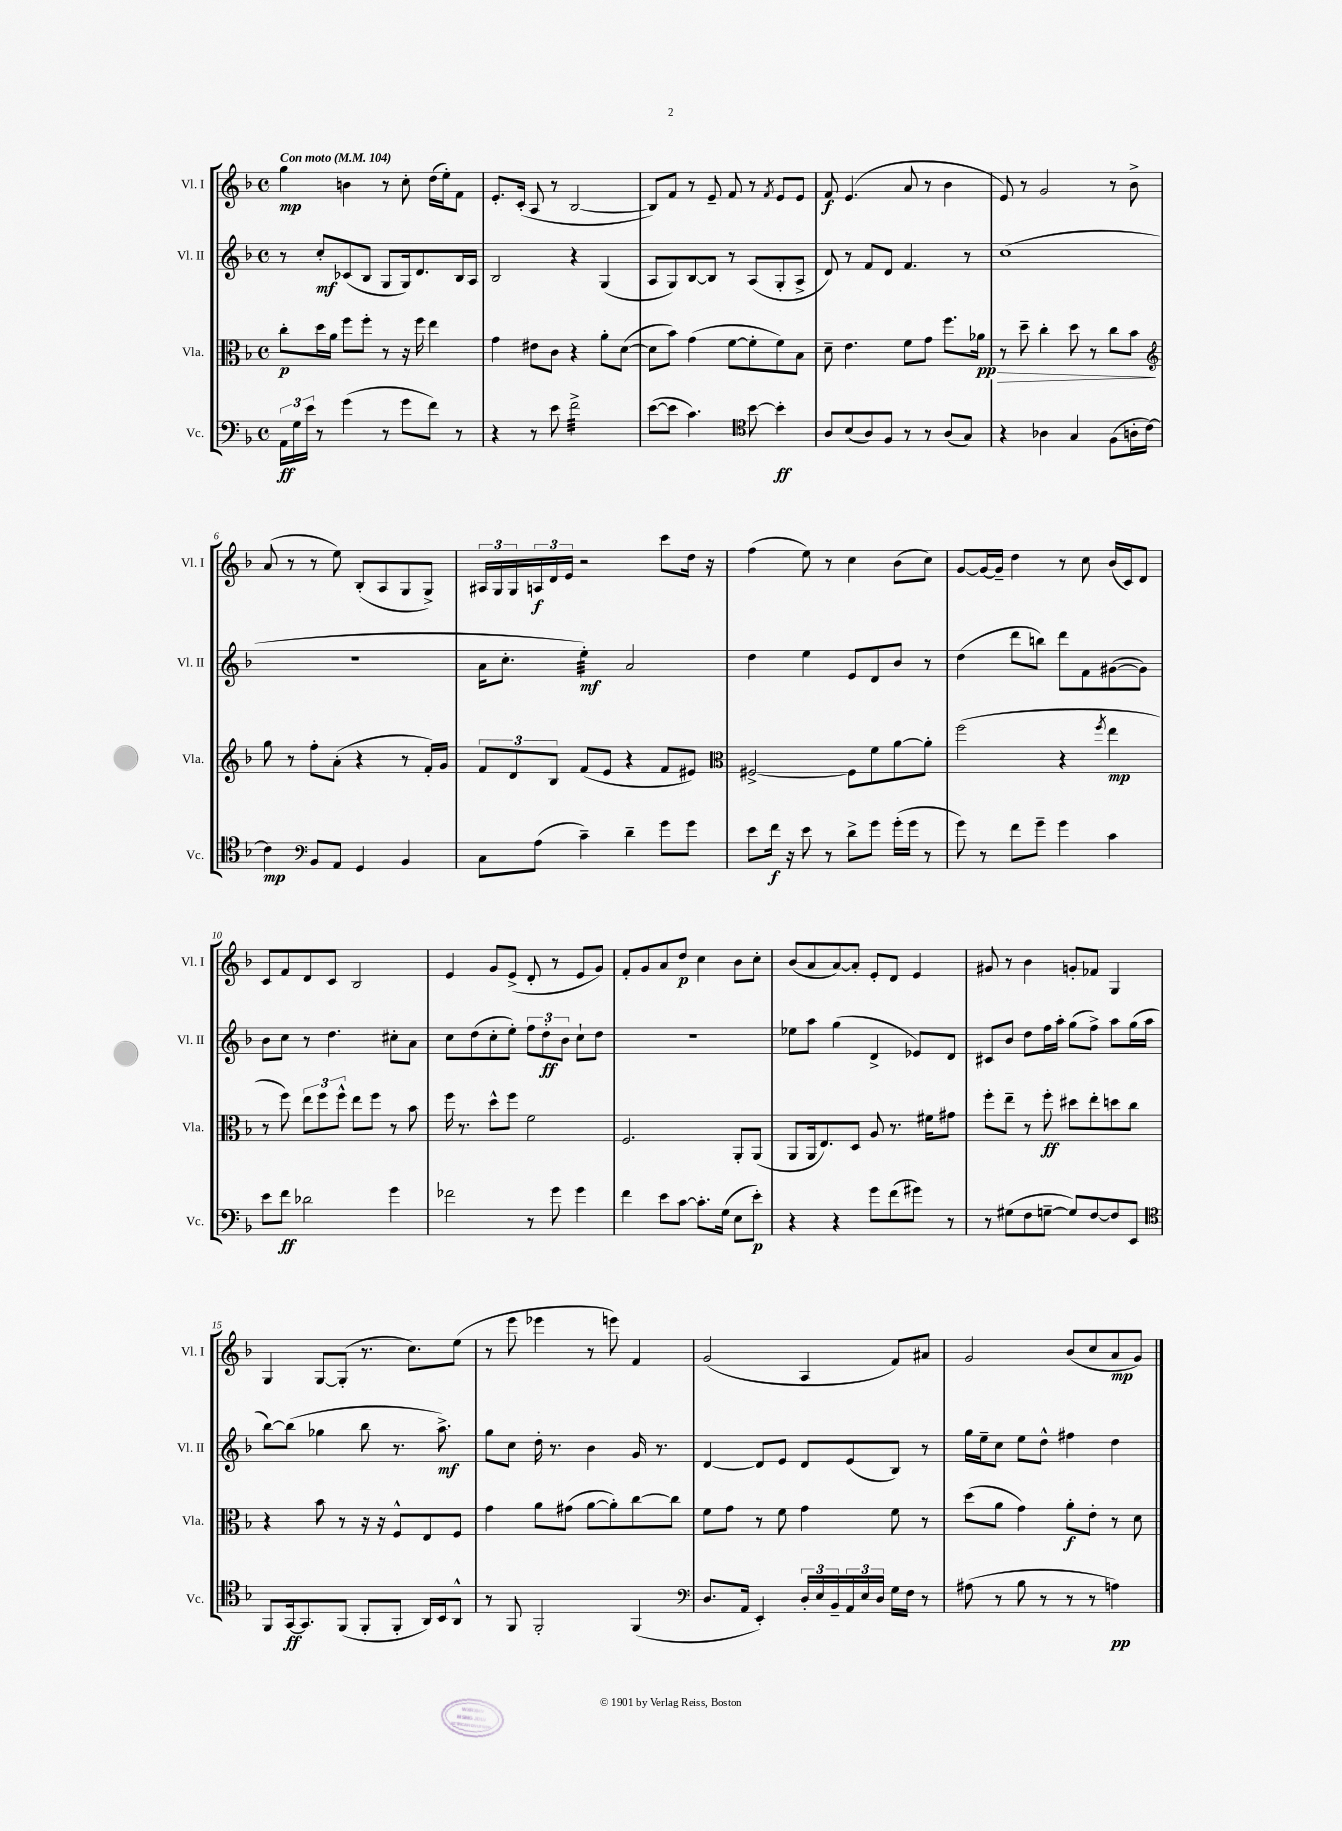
<<
\new StaffGroup <<
\new Staff = "s0" \with { instrumentName = "Vl. I" shortInstrumentName = "Vl. I" } {
    \clef treble \key f \major \defaultTimeSignature \time 4/4 \tempo "Con moto" 4 = 104
    g''4\mp b'4 r8 c''8-. d''16( e''16-.) f'8 |
    e'8.-. c'16-.( a8 r8 bes2~ |
    bes8) f'8 r8 e'8-- f'8 r8 \acciaccatura { f'8 } e'8 e'8 |
    f'8\f e'4.( a'8 r8 bes'4 |
    e'8) r8 g'2 r8 bes'8-> |
    a'8( r8 r8 e''8) bes8-.( a8 g8 g8->) |
    \tuplet 3/2 { ais16 g16 g16 } \tuplet 3/2 { a16\f d'16 e'16 } r2 c'''8 d''16 r16 |
    f''4( e''8) r8 c''4 bes'8( c''8) |
    g'8~ g'16~ g'16-- d''4 r8 c''8 bes'16( c'16) d'8 |
    c'8 f'8 d'8 c'8 bes2 |
    e'4 g'8 e'8->( d'8-. r8 e'8 g'8) |
    f'8-. g'8 a'8 d''8\p c''4 bes'8 c''8-. |
    bes'8( a'8 a'8~) a'8-. e'8-. d'8 e'4 |
    gis'8 r8 bes'4 g'8-. fes'8 g4 |
    g4 g8~ g8-.( r8. c''8.) e''8( |
    r8 e'''8 ees'''4 r8 e'''8) f'4 |
    g'2( a4 f'8) ais'8 |
    g'2 bes'8( c''8 a'8\mp g'8) \bar "|." |
}
\new Staff = "s1" \with { instrumentName = "Vl. II" shortInstrumentName = "Vl. II" } {
    \clef treble \key f \major \defaultTimeSignature \time 4/4
    r8 c''8-.\mf ces'8( bes8 g8 g16) d'8. bes16 a16 |
    bes2 r4 g4( |
    a8 g8) bes8~ bes8 r8 a8( g8-. a8-> |
    d'8) r8 f'8 d'8 f'4. r8 |
    c''1( |
    r1 |
    a'16 c''8.-. e''4:32-.\mf) a'2 |
    d''4 e''4 e'8 d'8 bes'8 r8 |
    d''4( d'''8 b''8) d'''8 f'8 gis'8~( gis'8) |
    bes'8 c''8 r8 d''4. cis''8-. a'8 |
    c''8 d''8( c''8-. e''8-.) \tuplet 3/2 { f''8 d''8-.\ff bes'8 } c''8-! d''8 |
    R1 |
    ees''8 a''8 g''4( d'4-> ees'8) d'8 |
    cis'8 bes'8 d''8 f''16 a''16-. g''8( f''8->) a''8 g''16( a''16 |
    bes''8~) bes''8( ges''4 bes''8 r8. a''8.->\mf) |
    g''8 c''8 d''16-. r8. bes'4 g'16 r8. |
    d'4~ d'8 e'8 d'8 e'8( bes8) r8 |
    g''16 e''16-- c''8 e''8 d''8-^ fis''4 d''4 \bar "|." |
}
\new Staff = "s2" \with { instrumentName = "Vla." shortInstrumentName = "Vla." } {
    \clef alto \key f \major \defaultTimeSignature \time 4/4
    c''8-.\p d''16 a'16 f''8 f''8-. r8 r16 f''16 e''4 |
    g'4 eis'8 c'8 r4 a'8-. d'8~( |
    d'8 bes'8) g'4( f'8~ f'8-. f'8) bes8 |
    d'8-- e'4. f'8 g'8 f''8. aes'16\pp\> |
    r8 d''8-- c''4-. d''8 r8 c''8 bes'8\! |
    \clef treble g''8 r8 f''8-. a'8-.( r4 r8 f'16-.) g'16 |
    \tuplet 3/2 { f'8 d'8 bes8 } f'8( e'8 r4 f'8 eis'8) |
    \clef alto fis2~-> fis8 f'8 a'8~ a'8-. |
    f''2( r4 \acciaccatura { f''8 } e''4\mp |
    r8 f''8) \tuplet 3/2 { e''8 f''8 f''8-^ } e''8 f''8 r8 bes'8 |
    f''16 r8. d''8-^ f''8 f'2 |
    f2. a,8-. a,8( |
    a,8 a,16 e8.) d8 a8 r8. fis'16 gis'8 |
    f''8-. e''8-- r8 f''8-.\ff dis''8 e''8-. d''8 c''8 |
    r4 bes'8 r8 r16 r16 f8-^ e8 f8 |
    g'4 a'8 gis'8( a'8~ a'8-.) c''8~ c''8 |
    f'8 g'8 r8 f'8 g'4 f'8 r8 |
    d''8( a'8 g'4) a'8-.\f e'8-. r8 d'8 \bar "|." |
}
\new Staff = "s3" \with { instrumentName = "Vc." shortInstrumentName = "Vc." } {
    \clef bass \key f \major \defaultTimeSignature \time 4/4
    \tuplet 3/2 { a,16\ff g16 e'16 } r8 g'4( r8 g'8 f'8) r8 |
    r4 r8 e'8 f'2:32-> |
    e'8~( e'8 c'4.) \clef tenor bes'8~ bes'4-.\ff |
    a8 bes8( a8) f8 r8 r8 a8( g8) |
    r4 aes4 g4 f8( a16-. c'16~) |
    c'4\mp \clef bass bes,8 a,8 g,4 bes,4 |
    c8 a8( c'4--) d'4-- g'8 g'8 |
    e'8 f'16\f r16 e'8 r8 d'8-> g'8 g'16-.( g'16 r8 |
    g'8) r8 f'8 g'8-- g'4 c'4 |
    e'8 f'8\ff des'2 g'4 |
    fes'2 r8 g'8 g'4 |
    f'4 e'8 c'8~ c'8.-. g16( e8 e'8-.\p) |
    r4 r4 g'8 f'8( gis'8) r8 |
    r8 gis8( f8 g8~-- g8) f8~ f8 e,8 |
    \clef tenor f,8 g,16~\ff g,8. f,8( f,8-. f,8-. a,16) bes,16 a,8-^ |
    r8 f,8 f,2-. f,4( |
    \clef bass d8. a,16 e,4-.) \tuplet 3/2 { d16-. e16 bes,16-- } \tuplet 3/2 { a,16 e16 d16 } g16 f16 r8 |
    ais8( r8 bes8 r8 r8 r8 a4\pp) \bar "|." |
}
>>
>>
